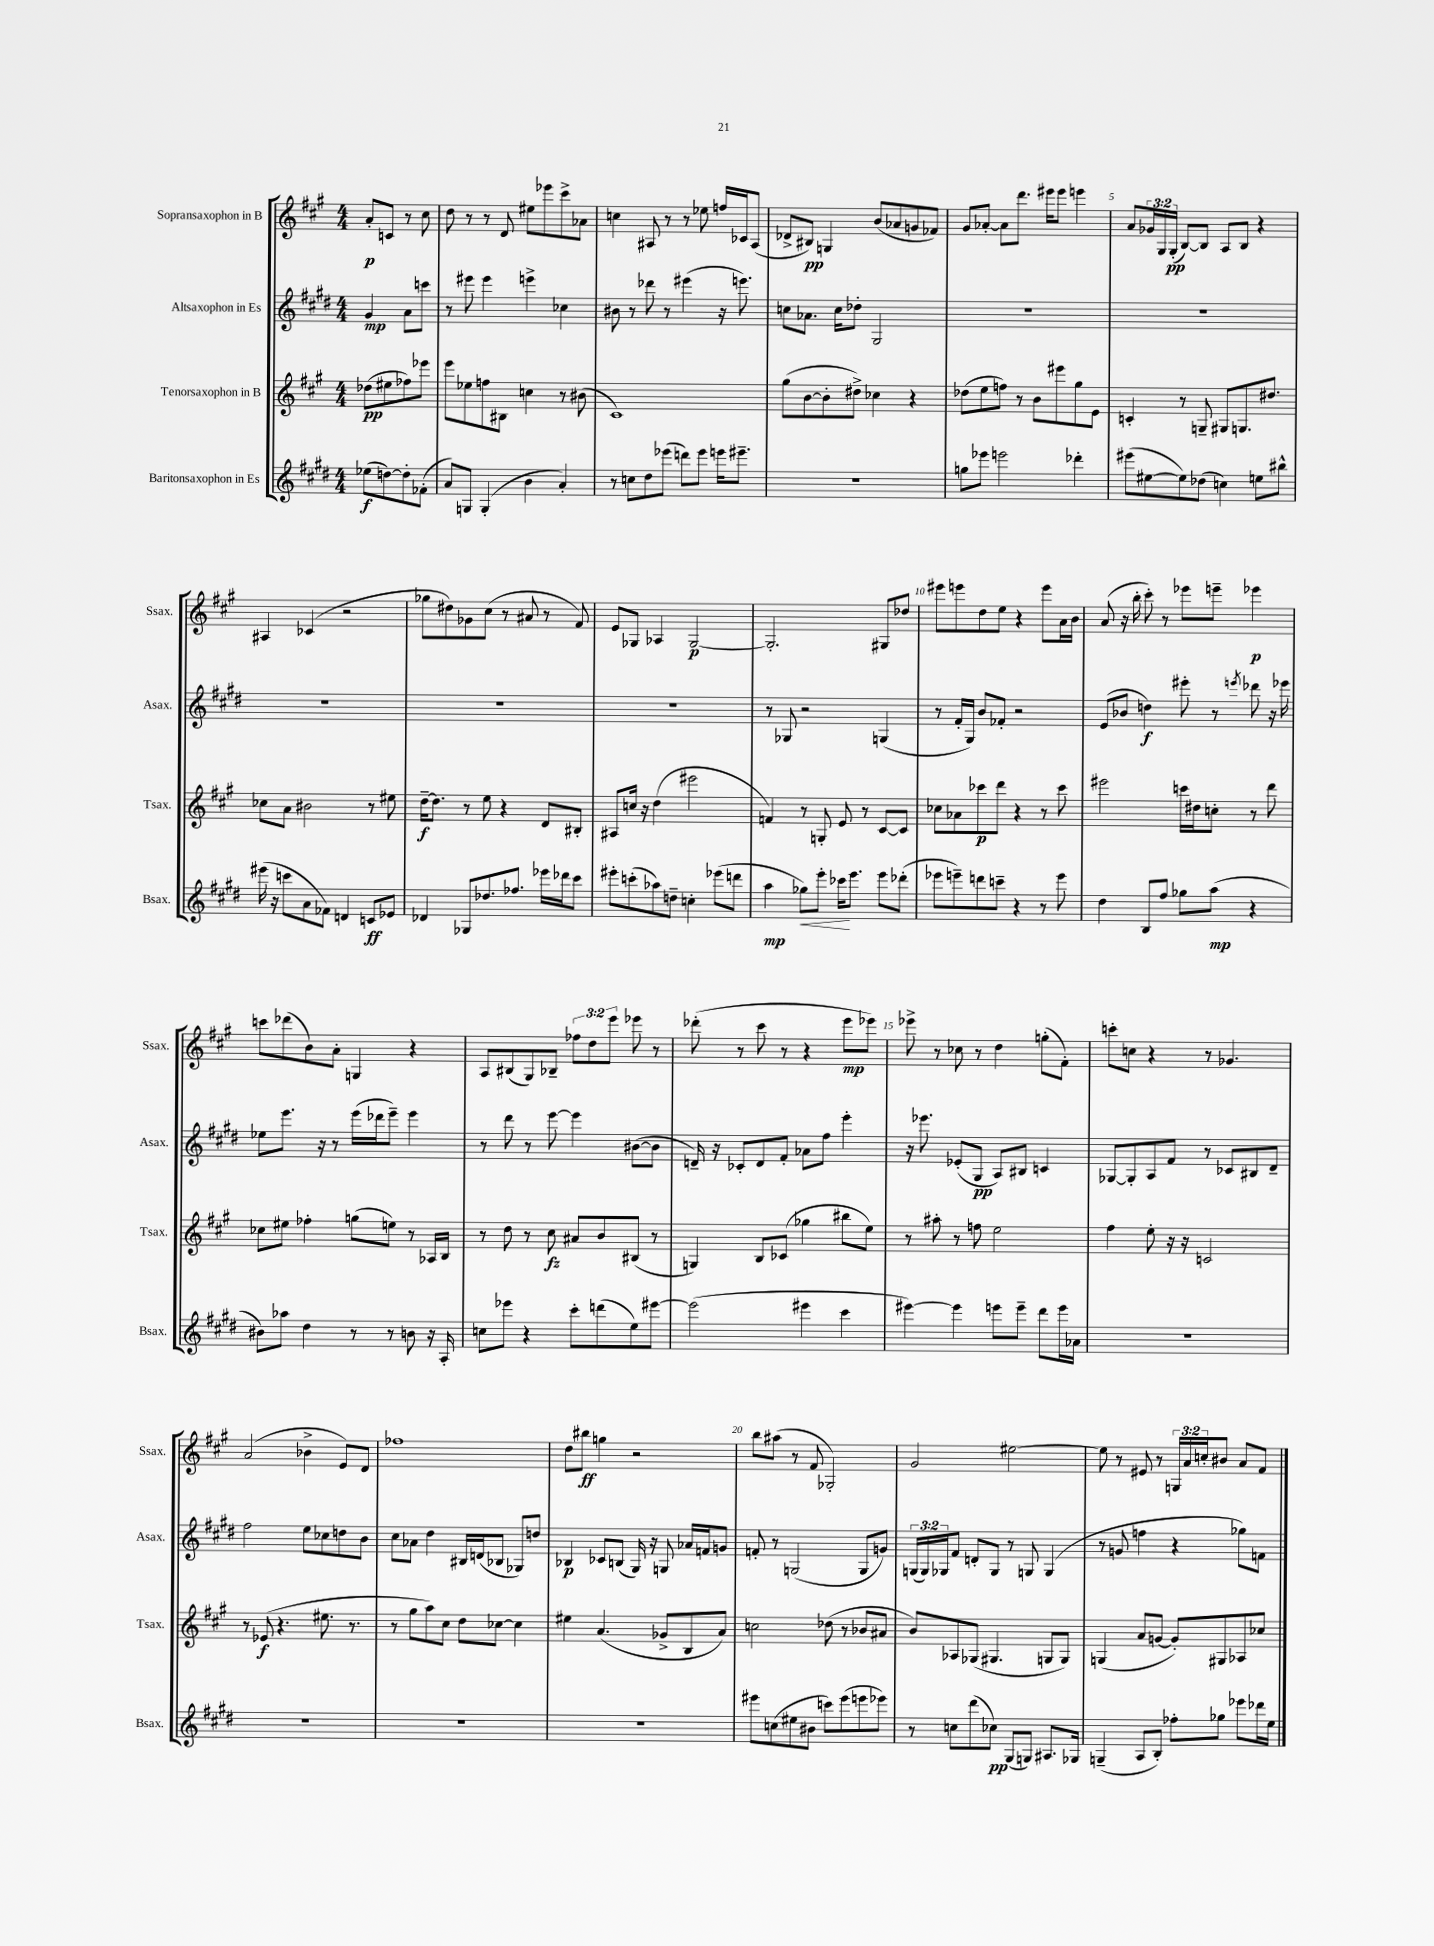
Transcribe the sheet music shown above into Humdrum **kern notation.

**kern	**dynam	**kern	**dynam	**kern	**dynam	**kern	**dynam
*part4	*part4	*part3	*part3	*part2	*part2	*part1	*part1
*staff4	*staff4	*staff3	*staff3	*staff2	*staff2	*staff1	*staff1
*I"Baritonsaxophon in Es	*	*I"Tenorsaxophon in B	*	*I"Altsaxophon in Es	*	*I"Sopransaxophon in B	*
*I'Bsax.	*	*I'Tsax.	*	*I'Asax.	*	*I'Ssax.	*
*clefG2	*	*clefG2	*	*clefG2	*	*clefG2	*
*k[f#c#g#d#]	*	*k[f#c#g#]	*	*k[f#c#g#d#]	*	*k[f#c#g#]	*
*M4/4	*	*M4/4	*	*M4/4	*	*M4/4	*
=	=	=	=	=	=	=	=
(8ee-X\L	f	(8dd-X\L	pp	4g#/	mp	8a'/L	p
[8ddn\)	.	8ee#X\	.	.	.	8cn/J	.
8dd'\]	.	8ff-X\)	.	8a\L	.	8r	.
(8f-X'\J	.	8eee-X\J	.	8cccn\J	.	8cc#\	.
=1	=1	=1	=1	=1	=1	=1	=1
8a/L)	.	8eee\L	.	8r	.	8dd\	.
8Gn/J	.	8ee-X\	.	8eee#X\	.	8r	.
(4G'/	.	8ffn\	.	4eee#\	.	8r	.
.	.	8B#X\J	.	.	.	8d/	.
4b\	.	4ccn\	.	4eeen^\	.	8ee#X\L	.
.	.	.	.	.	.	8eee-X\	.
4a'/)	.	8r	.	4cc-X\	.	8ccc#^\	.
.	.	(8b#X\	.	.	.	8a-X\J	.
=2	=2	=2	=2	=2	=2	=2	=2
8r	.	1c#)	.	8b#X\	.	4ccn\	.
8ccn\L	.	.	.	8r	.	.	.
8dd#\	.	.	.	8ddd-X\	.	8A#X/	.
(8eee-X\J	.	.	.	8r	.	8r	.
8dddn\L)	.	.	.	(4eee#X\	.	8r	.
8eee-\J	.	.	.	.	.	8ee-X\	.
16eeen\KL	.	.	.	16r	.	16ffn/LL	.
8.eee#X~\J	.	.	.	8.eeen\)	.	16c-X/J	.
.	.	.	.	.	.	(8A#/J	.
=3	=3	=3	=3	=3	=3	=3	=3
1r	.	(8gg#\L	.	8ccn\L	.	8d-X^/L	.
.	.	[8b\	.	8.a-X\J	.	8B#X/J)	pp
.	.	8b'\]	.	.	.	4Gn/	.
.	.	.	.	16cc\KL	.	.	.
.	.	8dd#X^\J)	.	8dd-X'\J	.	.	.
.	.	4cc-X\	.	2G#/	.	(8b/L	.
.	.	.	.	.	.	8a-X/	.
.	.	4r	.	.	.	8gn/	.
.	.	.	.	.	.	8f-X/J)	.
=4	=4	=4	=4	=4	=4	=4	=4
8ggn\L	.	(8dd-X\L	.	1r	.	8g#/L	.
8eee-X\J	.	8ee\	.	.	.	[8a-X'/J	.
2eeen\	.	8ffn\J)	.	.	.	8a-\L]	.
.	.	8r	.	.	.	8.ddd\J	.
.	.	8b\L	.	.	.	.	.
.	.	.	.	.	.	16eee#X\KL	.
.	.	8eee#X\	.	.	.	8eee#\J	.
4ddd-X'\	.	8gg#\	.	.	.	4eeen\	.
.	.	8e\J	.	.	.	.	.
=5	=5	=5	=5	=5	=5	=5	=5
(8eee#X\L	.	4cn'/	.	1r	.	8a/L	.
[8ee#X\	.	.	.	.	.	24g-X/L	.
.	.	.	.	.	.	24G#/	.
.	.	.	.	.	.	(24G#'/JJ	pp
8ee#\])	.	8r	.	.	.	[8B/L)	.
(8dd-X\J	.	8Gn~/	.	.	.	8B/J]	.
4ccn\)	.	8G#X/L	.	.	.	8A/L	.
.	.	8.Gn/	.	.	.	8B/J	.
8een\L	.	.	.	.	.	4r	.
.	.	8.dd#X/J	.	.	.	.	.
8bb#X^^\J	.	.	.	.	.	.	.
!!LO:LB:g=z
=6	=6	=6	=6	=6	=6	=6	=6
(16eee#X\	.	8cc-X\L	.	1r	.	4A#X/	.
16r	.	.	.	.	.	.	.
8cccn\L	.	8a\J	.	.	.	.	.
8a\	.	2b#X\	.	.	.	(4c-X/	.
8f-X\J)	.	.	.	.	.	.	.
4dn/	.	.	.	.	.	2r	.
8cn/L	ff	8r	.	.	.	.	.
8e-X/J	.	8ee#X\	.	.	.	.	.
=7	=7	=7	=7	=7	=7	=7	=7
4d-X/	.	[16dd~\KL	f	1r	.	8gg-X\L	.
.	.	8.dd\J]	.	.	.	.	.
.	.	.	.	.	.	8dd#X\)	.
8G-X/L	.	8r	.	.	.	8g-X\	.
8.dd-X/	.	8ee\	.	.	.	(8cc#\J	.
.	.	4r	.	.	.	8r	.
8.ff-X/J	.	.	.	.	.	.	.
.	.	.	.	.	.	8a#X/	.
16eee-X\LL	.	8d/L	.	.	.	8r	.
16ddd-X\J	.	.	.	.	.	.	.
8ccc#\J	.	8B#X'/J	.	.	.	8f#/)	.
=8	=8	=8	=8	=8	=8	=8	=8
8eee#X'\L	.	8A#X/L	.	1r	.	8e/L	.
(8cccn'\	.	16ccn/Jk	.	.	.	8G-X/J	.
.	.	16r	.	.	.	.	.
8aa-X\)	.	(4dd\	.	.	.	4A-X/	.
8ddn~\J	.	.	.	.	.	.	.
4ccn'\	.	2eee#X\	.	.	.	[2G-/	p
(8eee-X\L	.	.	.	.	.	.	.
8dddn\J	.	.	.	.	.	.	.
=9	=9	=9	=9	=9	=9	=9	=9
4aa\	mp	4fn/)	.	8r	.	2.G-'/]	.
.	.	.	.	8G-X/	.	.	.
!	!LO:HP:b	!	!	!	!	!	!
8gg-X\L)	<	8r	.	2r	.	.	.
8eee'\J	.	8Gn'/	.	.	.	.	.
16ccc-X\KL	.	8e/	.	.	.	.	.
8.eee\J	[	.	.	.	.	.	.
.	.	8r	.	.	.	.	.
8eee\L	.	[8c#/L	.	(4Gn/	.	8G#X/L	.
(8ddd-X'\J	.	8c#/J]	.	.	.	8dd-X/J	.
=10	=10	=10	=10	=10	=10	=10	=10
8eee-X\L	.	8cc-X\L	.	8r	.	8eee#X\L	.
8eeen~\)	.	8a-X\	.	16f#'/LL	.	8eeen\	.
.	.	.	.	16G#/JJ)	.	.	.
8dddn\	.	8ccc-X\	p	8b/L	.	8dd\	.
8cccn~\J	.	8ddd\J	.	8f-X'/J	.	8ee\J	.
4r	.	4r	.	2r	.	4r	.
8r	.	8r	.	.	.	8eee\L	.
8eee\	.	8ccc-\	.	.	.	16a\L	.
.	.	.	.	.	.	16b\JJ	.
=11	=11	=11	=11	=11	=11	=11	=11
4dd#\	.	2eee#X\	.	(8e/L	.	(8a/	.
.	.	.	.	8b-X/J	.	16r	.
.	.	.	.	.	.	16bb'\	.
8B/L	.	.	.	4ddn\)	f	8ccc#'\)	.
8ff#/J	.	.	.	.	.	8r	.
8gg-X\L	.	16cccn\LL	.	8eee#X'\	.	8eee-X\L	.
.	.	16dd#X\J	.	.	.	.	.
(8aa\J	mp	8ccn'\J	.	8r	.	8eeen~\J	.
.	.	.	.	8qeeen/	.	.	.
4r	.	8r	.	8ddd-X\	.	4eee-X\	p
.	.	8ddd\	.	16r	.	.	.
.	.	.	.	16eee-X\	.	.	.
!!LO:LB:g=z
=12	=12	=12	=12	=12	=12	=12	=12
8b#X\L)	.	8cc-X\L	.	8ee-X\L	.	8cccn\L	.
8aa-X\J	.	8ee#X\J	.	8.eee\J	.	(8ddd-X\	.
4dd#\	.	4ff-X'\	.	.	.	8b\)	.
.	.	.	.	16r	.	.	.
.	.	.	.	8r	.	8a'\J	.
8r	.	(8ggn\L	.	(16eee\LL	.	4Gn/	.
.	.	.	.	16ddd-X\J	.	.	.
8r	.	8een\J)	.	8eee~\J)	.	.	.
8bn\	.	8r	.	4eee\	.	4r	.
16r	.	16A-X/LL	.	.	.	.	.
16A'/	.	16B/JJ	.	.	.	.	.
=13	=13	=13	=13	=13	=13	=13	=13
8ccn\L	.	8r	.	8r	.	8A/L	.
8eee-X\J	.	8dd\	.	8ddd#\	.	(8B#X/	.
4r	.	8r	.	8r	.	8G#/)	.
.	.	8cc#\	fz	[8eee\	.	8B-X~/J	.
8ccc#'\L	.	8a#X/L	.	4eee\]	.	12ff-X\L	.
.	.	.	.	.	.	12dd\	.
(8dddn\	.	8b/	.	.	.	.	.
.	.	.	.	.	.	12eee\J	.
8ee\)	.	(8B#X/J	.	([8b#X\L	.	8eee-X\	.
[8eee#X\J	.	8r	.	8b#\J]	.	8r	.
=14	=14	=14	=14	=14	=14	=14	=14
(2eee#\]	.	4Gn/)	.	16dn~/)	.	(8ddd-X'\	.
.	.	.	.	16r	.	.	.
.	.	.	.	8c-X'/L	.	8r	.
.	.	8B/L	.	8d/	.	8ccc#\	.
.	.	(8c-X/J	.	8f#'/J	.	8r	.
4eee#X\	.	4gg-X\	.	8a-X\L	.	4r	.
.	.	.	.	8ff#\J	.	.	.
4ccc#\	.	8bb#X\L	.	4eee'\	.	8eee\L	mp
.	.	8ee\J)	.	.	.	8eee-X\J)	.
=15	=15	=15	=15	=15	=15	=15	=15
[4eee#X\)	.	8r	.	16r	.	8eee-X^\	.
.	.	.	.	8.eee-X\	.	.	.
.	.	8aa#X'\	.	.	.	8r	.
4eee#\]	.	8r	.	(8e-X'/L	.	8cc-X\	.
.	.	8ffn\	.	8G#/J	pp	8r	.
8eeen\L	.	2ee\	.	8A/L)	.	4dd\	.
8eee~\J	.	.	.	8B#X/J	.	.	.
8ddd#\L	.	.	.	4cn/	.	(8ggn'\L	.
16eee\L	.	.	.	.	.	8f#'\J)	.
16a-X\JJ	.	.	.	.	.	.	.
=16	=16	=16	=16	=16	=16	=16	=16
1r	.	4ff#\	.	[8G-X/L	.	8cccn'\L	.
.	.	.	.	8G-'/]	.	8ccn\J	.
.	.	8ee'\	.	8A/	.	4r	.
.	.	16r	.	8f#/J	.	.	.
.	.	16r	.	.	.	.	.
.	.	2cn/	.	8r	.	8r	.
.	.	.	.	8c-X/L	.	4.g-X/	.
.	.	.	.	8B#X/	.	.	.
.	.	.	.	8d#~/J	.	.	.
!!LO:LB:g=z
=17	=17	=17	=17	=17	=17	=17	=17
1r	.	8r	.	2ff#\	.	(2a/	.
.	.	(8e-X/	f	.	.	.	.
.	.	4.r	.	.	.	.	.
.	.	.	.	8ee\L	.	4b-X^\	.
.	.	8.ee#X\	.	8cc-X\	.	.	.
.	.	.	.	8ddn\	.	8e/L)	.
.	.	8.r	.	.	.	.	.
.	.	.	.	8b\J	.	8d/J	.
=18	=18	=18	=18	=18	=18	=18	=18
1r	.	8r	.	8cc#\L	.	1ff-X	.
.	.	8gg#\L	.	8a-X\J	.	.	.
.	.	8aa\)	.	4dd#\	.	.	.
.	.	8cc#\J	.	.	.	.	.
.	.	8dd\L	.	16B#X/LL	.	.	.
.	.	.	.	(16dn/J	.	.	.
.	.	[8cc-X\J	.	8B-X/J	.	.	.
.	.	4cc-\]	.	8G-X/L)	.	.	.
.	.	.	.	8ddn/J	.	.	.
=19	=19	=19	=19	=19	=19	=19	=19
1r	.	4ee#X\	.	4B-X/	p	8dd\L	.
.	.	.	.	.	.	8bb#X\J	ff
.	.	(4.a/	.	8c-X/L	.	4ggn\	.
.	.	.	.	(8Bn/J	.	.	.
.	.	.	.	16G#/)	.	2r	.
.	.	.	.	16r	.	.	.
.	.	8g-X^/L	.	8Gn/	.	.	.
.	.	8B/	.	16a-X/LL	.	.	.
.	.	.	.	16fn/J	.	.	.
.	.	8a/J)	.	8gn/J	.	.	.
=20	=20	=20	=20	=20	=20	=20	=20
8eee#X\L	.	2ccn\	.	8fn'/	.	8bb\L	.
(8ccn\	.	.	.	8r	.	(8aa#X\J	.
8ee#X\	.	.	.	(2Gn/	.	8r	.
8b#X\J	.	.	.	.	.	8f#/	.
8cccn\L)	.	(8dd-X\	.	.	.	2G-X'/)	.
(8eee#\	.	8r	.	.	.	.	.
8eeen\	.	8b-X/L	.	8G/L	.	.	.
8eee-X\J)	.	8a#X/J	.	8gn/J)	.	.	.
=21	=21	=21	=21	=21	=21	=21	=21
8r	.	8b/L)	.	(24Gn/LL	.	2g#/	.
.	.	.	.	24G/)	.	.	.
.	.	.	.	24G-X/J	.	.	.
8ccn\L	.	8A-X/	.	8f#/J	.	.	.
(8ddd#\	.	(8G-X/J	.	8dn'/L	.	.	.
8cc-X\J)	pp	4.G#X/	.	8G-/J	.	.	.
(8G#/L	.	.	.	8r	.	[2ee#X\	.
8Gn/J)	.	.	.	8Gn/	.	.	.
8.A#X/L	.	8Gn/L	.	(4G/	.	.	.
.	.	8G/J)	.	.	.	.	.
16G-X/Jk	.	.	.	.	.	.	.
=22	=22	=22	=22	=22	=22	=22	=22
(4Gn~/	.	(4Gn/	.	8r	.	8ee#\]	.
.	.	.	.	8gn/	.	8r	.
8A/L	.	8a/L	.	4ffn\	.	8e#X/	.
8B'/J)	.	[8gn/J	.	.	.	8r	.
8ff-X'\L	.	8g'/L])	.	4r	.	24Gn/LL	.
.	.	.	.	.	.	24a/	.
.	.	.	.	.	.	24ccn'/J	.
8gg-X\J	.	8G#X/	.	.	.	8b#X/J	.
8eee-X\L	.	8A-X/	.	8gg-X\L)	.	8a/L	.
16ddd-X\L	.	8cc-X/J	.	8fn\J	.	8f#/J	.
16ee\JJ	.	.	.	.	.	.	.
==	==	==	==	==	==	==	==
*-	*-	*-	*-	*-	*-	*-	*-
